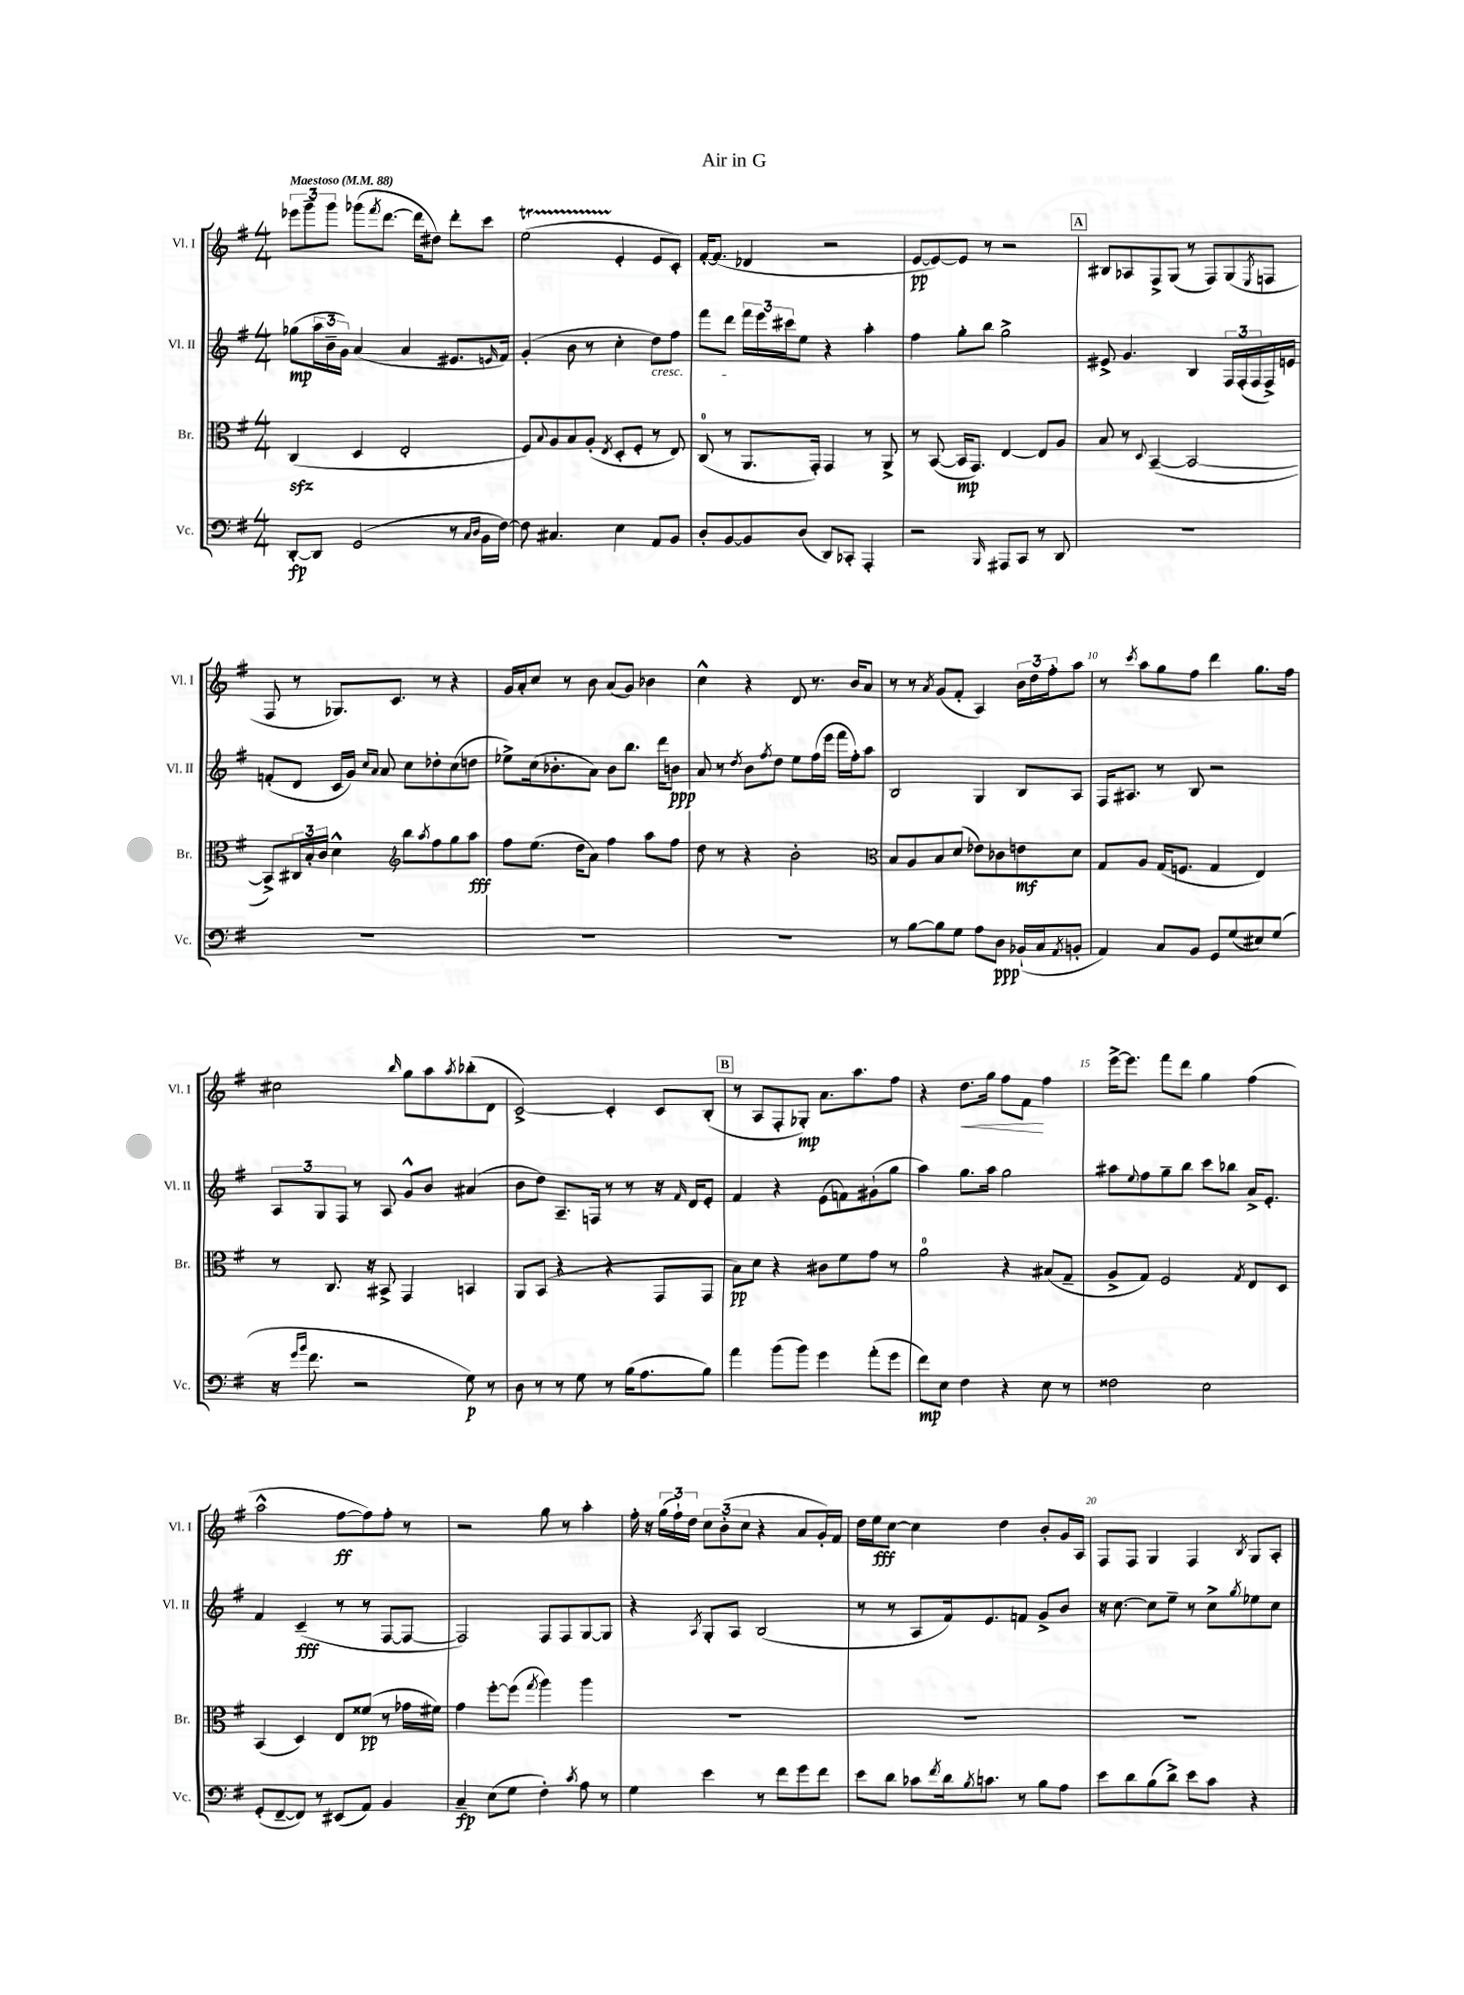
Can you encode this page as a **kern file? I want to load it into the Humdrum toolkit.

**kern	**kern	**kern	**kern
*staff4	*staff3	*staff2	*staff1
*clefF4	*clefC3	*clefG2	*clefG2
*k[f#]	*k[f#]	*k[f#]	*k[f#]
*M4/4	*M4/4	*M4/4	*M4/4
*MM88	*MM88	*MM88	*MM88
[8DD'/L	(4C/	(8gg-\L	12eee-\L
.	.	.	12ggg~\
8DD/]J	.	24aa\L	.
.	.	24b~\	12ggg\J
.	.	24g\JJ)	.
(2GG/	4D/	(4a/	(8ggg-\L
.	.	.	8qfff#/
.	.	.	[8.ddd\J
.	2E'/	4a/	.
.	.	.	16ddd\]LK
.	.	.	8dd#\J)
8r	.	8.e#/L	8ddd'\L
16qqC/LL	.	.	.
16qqD/JJ	.	.	.
16BB\LL	.	.	8ccc\J
.	.	16qqe/	.
[16F#\JJ)	.	16f#/Jk)	.
=	=	=	=
8F#\]	8F#/L)	(4g'/	(2ee\
.	8qqB/	.	.
4.C#/	8A/	.	.
.	8B/	8b\	.
.	(8A'/J	8r	.
.	8qE/	.	.
4E\	8D'/L	4cc'\	4e'/
.	8F#'/J	.	.
8AA/L	8r	8dd\L)	8e/L
8BB/J	8E/)	8ff#\J	8c'/J)
=	=	=	=
8D'/L	(8C/	8fff#\L	[16f#'/LK
.	.	.	(8.f#/]J
[8BB/	8r	8ddd\J	.
8BB/]	8.AA/L	24fff#\LL	4d-/
.	.	24eee\	.
.	.	24ccc#\J	.
(8D/J	.	8ee\J	.
.	16GG'/Jk)	.	.
8DD/L)	4GG/	4r	2r
8CC-'/J	.	.	.
4AAA'/	8r	4aa'\	.
.	8AA^/	.	.
=	=	=	=
2r	8r	4ff#\	[8e/L
.	([8BB/	.	8e/_)
.	16BB/]LK	8gg'\L	8e/]J
.	8.GG/J)	.	.
.	.	8bb\J	8r
16qqBBB/	.	.	.
8AAA#/L	[4E/	2gg^\	2r
8CC/J	.	.	.
8r	8E/]L	.	.
8DD/	8A/J	.	.
=	=	=	=
1r	8B/	8e#^/	8B#/L
.	8r	4.g/	8A-/
.	8qqD/	.	.
.	([4BB~/	.	8F#^/
.	.	.	(8G/J
.	2BB/_	4B/	8r
.	.	.	8F#/L)
.	.	24F#/LL	(8G/
.	.	(24F#'/	.
.	.	24F#/	.
.	.	.	8qE/
.	.	16F#^/)	8F/J
.	.	16e/JJ	.
=	=	=	=
1r	8BB^/]L)	(8f'/L	8F#/
.	24C#/L	8d/J	8r
.	24B'/	.	.
.	24c/JJ	.	.
.	4d^^\	16c/LL	8.G-/L)
.	.	16g/JJ)	.
.	.	16qqcc/LL	.
.	.	16qqa/JJ	.
.	.	8a/	.
.	.	.	8.c/J
*	*clefG2	*	*
.	8bb\L	8cc\L	.
.	8qaa/	.	.
.	8ff#\	8dd-'\	8r
.	8gg\	(8cc\	4r
.	8aa\J	8dd\J	.
=	=	=	=
1r	8ff#\L	8ee-^\L)	16g/LL
.	.	.	16a'/J
.	(8.ee\J	(16cc\k	8cc/J
.	.	8.b-'\	.
.	.	.	8r
.	16dd\LK	.	.
.	8a\J)	8a\J)	8b\
.	4ff#\	8b-\L	(8a/L
.	.	8.bb\J	8g/J)
.	8aa\L	.	4b-\
.	.	16ddd\LK	.
.	8ff#\J	8b\J	.
=	=	=	=
1r	8dd\	8a/	4cc^^\
.	8r	8r	.
.	.	8qdd/	.
.	4r	8b\L	4r
.	.	8qff#/	.
.	.	8dd\J	.
.	2b'\	8ee\L	8d/
.	.	(16ff#\L	8.r
.	.	16eee\JJ	.
.	.	16fff#\LL	.
.	.	16ff#'\J)	16b/LK
.	.	8aa\J	8a/J
=	=	=	=
*	*clefC3	*	*
8r	8B/L	2B/	8r
[8B\L	8A/	.	8r
.	.	.	8qa/
8B\]	8B/	.	(8g/L
8G\J	(8d/J	.	8f#'/J
8A\L	8e-\L)	4G/	4A/)
8D\J	8c-\	.	.
(16BB-`/LL	8e\	8B/L	24b\LL
.	.	.	24dd\
16C/J	.	.	.
.	.	.	24ff#'\J
8qAA/	.	.	.
8BB'/J	8d\J	8A/J	8aa\J
=	=	=	=
4AA/)	8G/L	16F#/LK	8r
.	.	8.A#/J	.
.	.	.	8qccc/
.	8A/J	.	8aa\L
8C/L	(16G/LK	8r	8gg\
.	8.F/J	.	.
8BB/J	.	8B/	8ff#\J
8GG/L	4G/	2r	4ddd\
(8G/	.	.	.
8E#/)	4E/)	.	8.gg\L
(8G/J	.	.	.
.	.	.	16ff#\Jk
=	=	=	=
16r	8r	12A/L	2cc#\
16qqg/LL	.	.	.
16qqb/JJ	.	.	.
8.f#\	.	.	.
.	.	12G/	.
.	8.C/	.	.
.	.	12F#/J	.
2r	.	8r	.
.	16r	.	.
.	8BB#^/	8A/	.
.	.	.	16qqbb/
.	4GG/	8g^^/L	8gg\L
.	.	8b/J	8aa\
.	.	.	8qaa/
8G\)	4BB/	(4a#/	(8bb-'\
8r	.	.	8d\J
=	=	=	=
8D\	8AA/L	8b\L	[2c^/)
8r	(8BB/J	8dd\J)	.
8r	4r	8.A~/L	.
8G\	.	.	.
.	.	16F/Jk	.
8r	4r	8r	4c'/]
(16B\LK	.	8r	.
8.A\	.	.	.
.	8GG/L	16r	8c/L
.	.	16qqf#/	.
.	.	16d/LK	.
8B\J)	8GG/J	8e'/J	(8B'/J
=	=	=	=
4a\	8B\L)	4f#/	8r
.	8d\J	.	8A/L
(8b\L	4r	4r	8F#'/
8b\J)	.	.	8G-'/J)
4g\	8c#\L	(8e\L	8.a\L
.	8f#\	8f\)	.
.	.	.	8.aa\
(8a'\L	8g\J	(8g#`\	.
8g\J	8r	8gg\J	8ff#\J
=	=	=	=
8f#\L)	2a\	4aa\)	4r
8E\J	.	.	.
4F#\	.	8.gg\L	8.dd\L
.	.	16aa\Jk	16gg\Jk
4r	4r	2gg\	8ff#\L
.	.	.	8f#\J
8E\	(8B#/L	.	4ff#\
8r	8G~/J	.	.
=	=	=	=
2F##\	8A^/L	8aa#\L	[16eee^\LK
.	.	.	8.eee\]J
.	.	8qqee/	.
.	8G/J)	8ff#\	.
.	2F#/	8gg~\	8fff#\L
.	.	8bb\J	8ddd\J
2E\	.	8ccc\L	4gg\
.	.	8bb-\J	.
.	8qG/	.	.
.	8E/L	16a^/LK	(4ff#\
.	.	8.e'/J	.
.	8D/J	.	.
=	=	=	=
(8GG'/L	(4BB/	4f#/	2aa^^\
[8FF#~/	.	.	.
8FF#/]J)	4D/)	(4c~/	.
8r	.	.	.
(8EE#/L	8E/L	8r	[8ff#\L
8AA/J)	(8f##/J	8r	8ff#\])
4BB/	8r	[8F#/L	8ff#'\J
.	16g-\LL	8F#/_J	8r
.	16f#\JJ)	.	.
=	=	=	=
4C~/	4g\	2F#/])	2r
(8E\L	[8ff#'\L	.	.
8G\J	(8ff#\]J	.	.
.	8qgg/	.	.
4F#'\)	4aa\)	8F#/L	8gg\
.	.	8F#/	8r
8qc/	.	.	.
8A\	4aa\	[8G/	4aa'\
8r	.	8G/]J	.
=	=	=	=
4G\	1r	4r	16ff#'\
.	.	.	16r
.	.	.	(24gg\LL
.	.	.	24ff#`\)
.	.	.	24dd\JJ
.	.	8qA/	.
4e\	.	8G'/L	12cc\L
.	.	.	(12b'\
.	.	8A/J	.
.	.	.	12cc\J
8r	.	(2B/	4r
8f#\L	.	.	.
8g\	.	.	8a/L
8f#\J	.	.	16g'/L)
.	.	.	16f#/JJ
=	=	=	=
8e\L	1r	8r	16dd\LL
.	.	.	16ee\J
8d\J	.	8r	[8cc\J
8c-\L	.	8A/L	4cc\]
8qf#/	.	.	.
16d\k	.	16f#/k)	.
8qB/	.	.	.
8.c\J	.	8.e/	.
.	.	.	4dd\
8r	.	8f/J	.
8B\L	.	8g^/L	8b'/L
8A\J	.	8b/J	16g/L
.	.	.	16A/JJ
=	=	=	=
8e\L	1r	16r	8F#/L
.	.	[8.cc\	.
8d\	.	.	8F#/J
(8B\	.	8cc\]L	4G/
8d^\J)	.	8ee~\J	.
8e\L	.	8r	4F#/
8c\J	.	8cc^\L	.
.	.	8qgg/	8qB/
4r	.	8ee-\	8G/L
.	.	8cc\J	8A'/J
==	==	==	==
*-	*-	*-	*-
